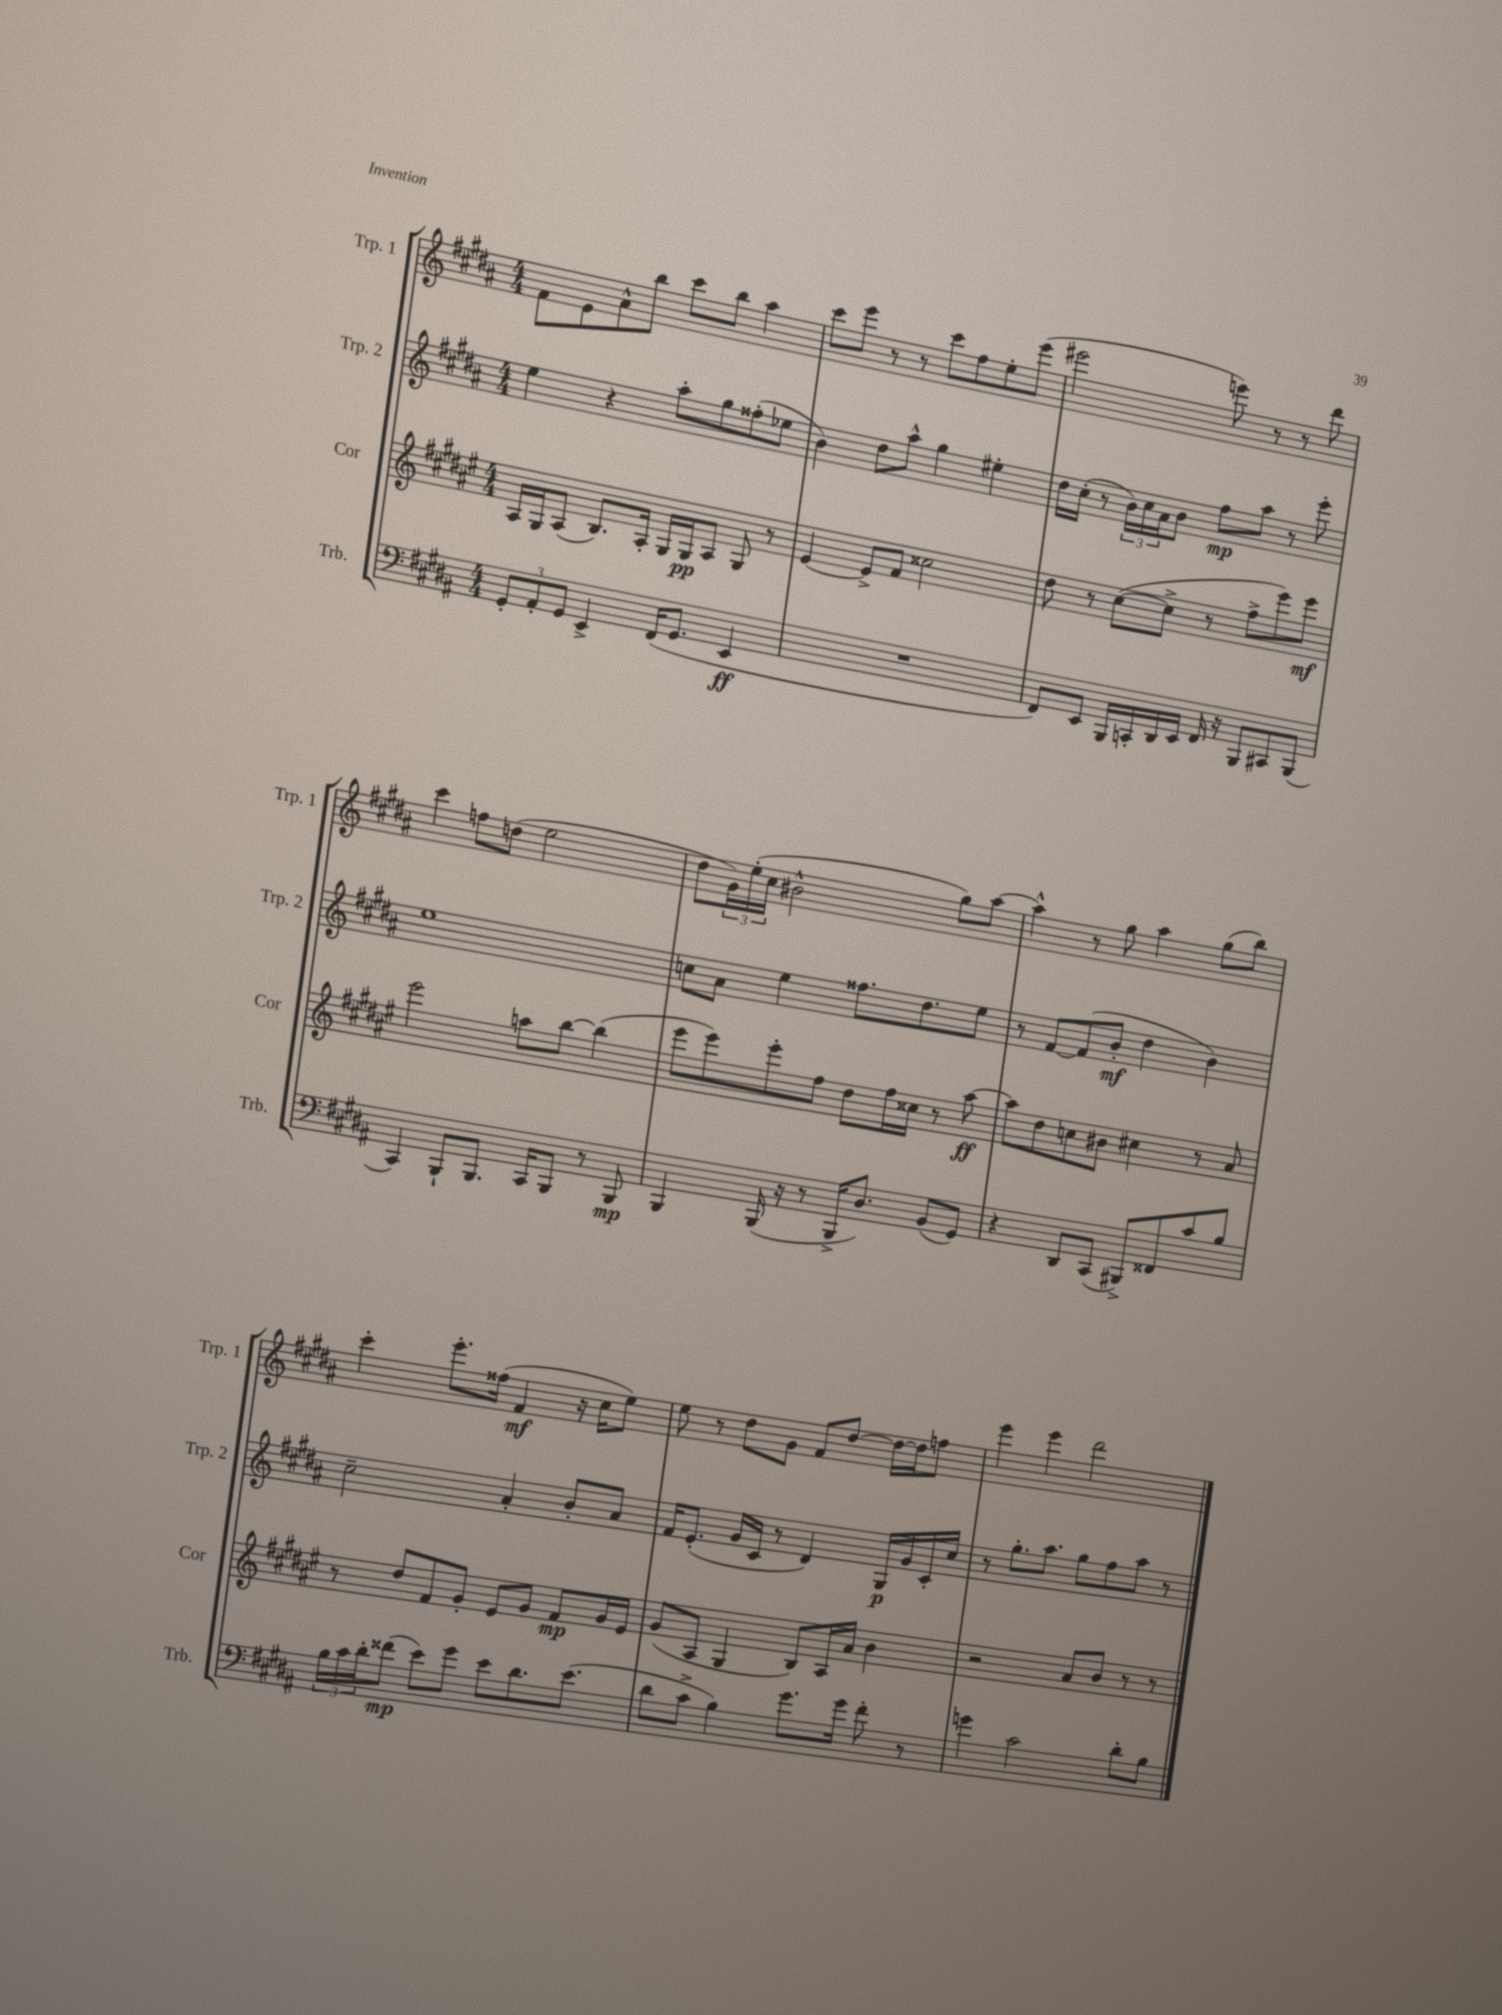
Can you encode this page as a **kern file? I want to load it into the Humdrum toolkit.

**kern	**kern	**kern	**kern
*staff4	*staff3	*staff2	*staff1
*clefF4	*clefG2	*clefG2	*clefG2
*k[f#c#g#d#a#]	*k[f#c#g#d#a#e#]	*k[f#c#g#d#a#]	*k[f#c#g#d#a#]
*M4/4	*M4/4	*M4/4	*M4/4
12GG#'/L	16A#/LL	4ee\	8f#\L
.	16G#/J	.	.
12AA#'/	.	.	.
.	(8A#/J	.	8e\
12GG#/J	.	.	.
4EE^/	8.B/L)	4r	8a#^^\
.	.	.	8bb\J
.	16A#'/Jk	.	.
(16FF#/LK	16G#/LL	8aa#'\L	8ccc#\L
8.GG#/J	16G#/J	.	.
.	8A#/J	8gg#\	8bb\J
4EE/	8G#/	(8ff##'\	4aa#\
.	8r	8ee-\J	.
=	=	=	=
1r	[4e#/	4b\)	8ccc#\L
.	.	.	8eee\J
.	8e#^/]L	8dd#\L	8r
.	8f#/J	8aa#^^\J	8r
.	2cc##\	4gg#\	8ccc#\L
.	.	.	8ff#\
.	.	4ee#'\	8ee'\
.	.	.	(8eee\J
=	=	=	=
8FF#/L)	8dd#\	16dd#\LL	2eee#\
.	.	(16cc#'\JJ	.
8EE/J	8r	8r	.
16BBB/LL	([8cc#\L	24b\LL)	.
.	.	24cc#\	.
16CC'/	.	.	.
.	.	24a#\J	.
16DD#/	8cc#^\]J	8b\J	.
16EE/JJ	.	.	.
16FF#/	8r	8ff#\L	8eee\)
16r	.	.	.
8BBB/L	8ff#^\L	8aa#\J	8r
8CC#/	8eee#\)	8r	8r
(8BBB/J	8eee#\J	8eee'\	8ddd#\
=	=	=	=
4CC#/)	2eee#\	1ee	4ccc#\
8BBB`/L	.	.	8ff\L
8.BBB/J	.	.	(8dd\J
.	8aa\L	.	2ee\
16CC#/LK	.	.	.
8BBB/J	[8bb\J	.	.
8r	(4bb\]	.	.
8BBB/	.	.	.
=	=	=	=
4BBB/	8eee#\L	8cc\L	8dd#\L
.	8eee#\)	8a#\J	24g#\L)
.	.	.	(24ee'\
.	.	.	24cc#\JJ
(16BBB/	8eee#'\	4ee\	2b#^^\
16r	.	.	.
8r	8ff#\J	.	.
16BBB^/LK	8dd#\L	8.ff##\L	.
8.D#/J)	.	.	.
.	16ff#\L	.	.
.	16cc##\JJ	8.dd#\	.
(8BB/L	8r	.	8gg#\L)
8GG#/J)	[8aa#\	8ee\J	[8aa#\J
=	=	=	=
4r	8aa#\]L	8r	4aa#^^\]
.	8dd#\	[8f#/L	.
8DD#/L	8cc\	(8f#/]	8r
(8CC#/J	8b#\J	8b'/J	8gg#\
8BBB#^/L)	4cc#\	4dd#\	4aa#\
8FF##/	.	.	.
8c#/	8r	4b\)	(8gg#\L
8B/J	8a#/	.	8bb\J)
=	=	=	=
24B\LL	8r	2cc#~\	4ccc#'\
24c#\	.	.	.
24d#'\J	.	.	.
(8f##\J	8dd#/L	.	.
8e\L)	8f#/	.	8.eee'\L
8g#\J	8g#'/J	.	.
.	.	.	(16ff##\Jk
8e\L	8e#/L	4a#'/	4f#/
8.d#\	8g#/J	.	.
.	8f#/L	8b'/L	16r
(8.e\J	.	.	16cc#\LK
.	16g#/L	8a#/J	8ee\J)
.	16e#/JJ	.	.
=	=	=	=
8d#\L	(8g#/L	16f#/LK	8ee\
.	.	(8.e'/J	.
8c#^\J	8A#/J	.	8r
4B\)	4G#/	16g#/LL	8dd#\L
.	.	16c#/JJ	.
.	.	8r	8g#\J
8.g#\L	8B/L)	4d#/)	8f#/L
.	16A#/L	.	[8dd#/J
16g#\Jk	16a#/JJ	.	.
8f#'\	4b\	16G#/LL	16dd#\_LL
.	.	16g#/	16dd#\]J
8r	.	16c#'/	8ff\J
.	.	16cc#/JJ	.
=	=	=	=
4g\	2r	8r	4eee\
.	.	8.gg#'\L	.
2c#\	.	.	4eee\
.	.	8.aa#\J	.
.	8a#/L	8gg#\L	2ddd#\
.	8b/J	8ff#\	.
8d#'\L	8r	8aa#\J	.
8B\J	8r	8r	.
==	==	==	==
*-	*-	*-	*-
